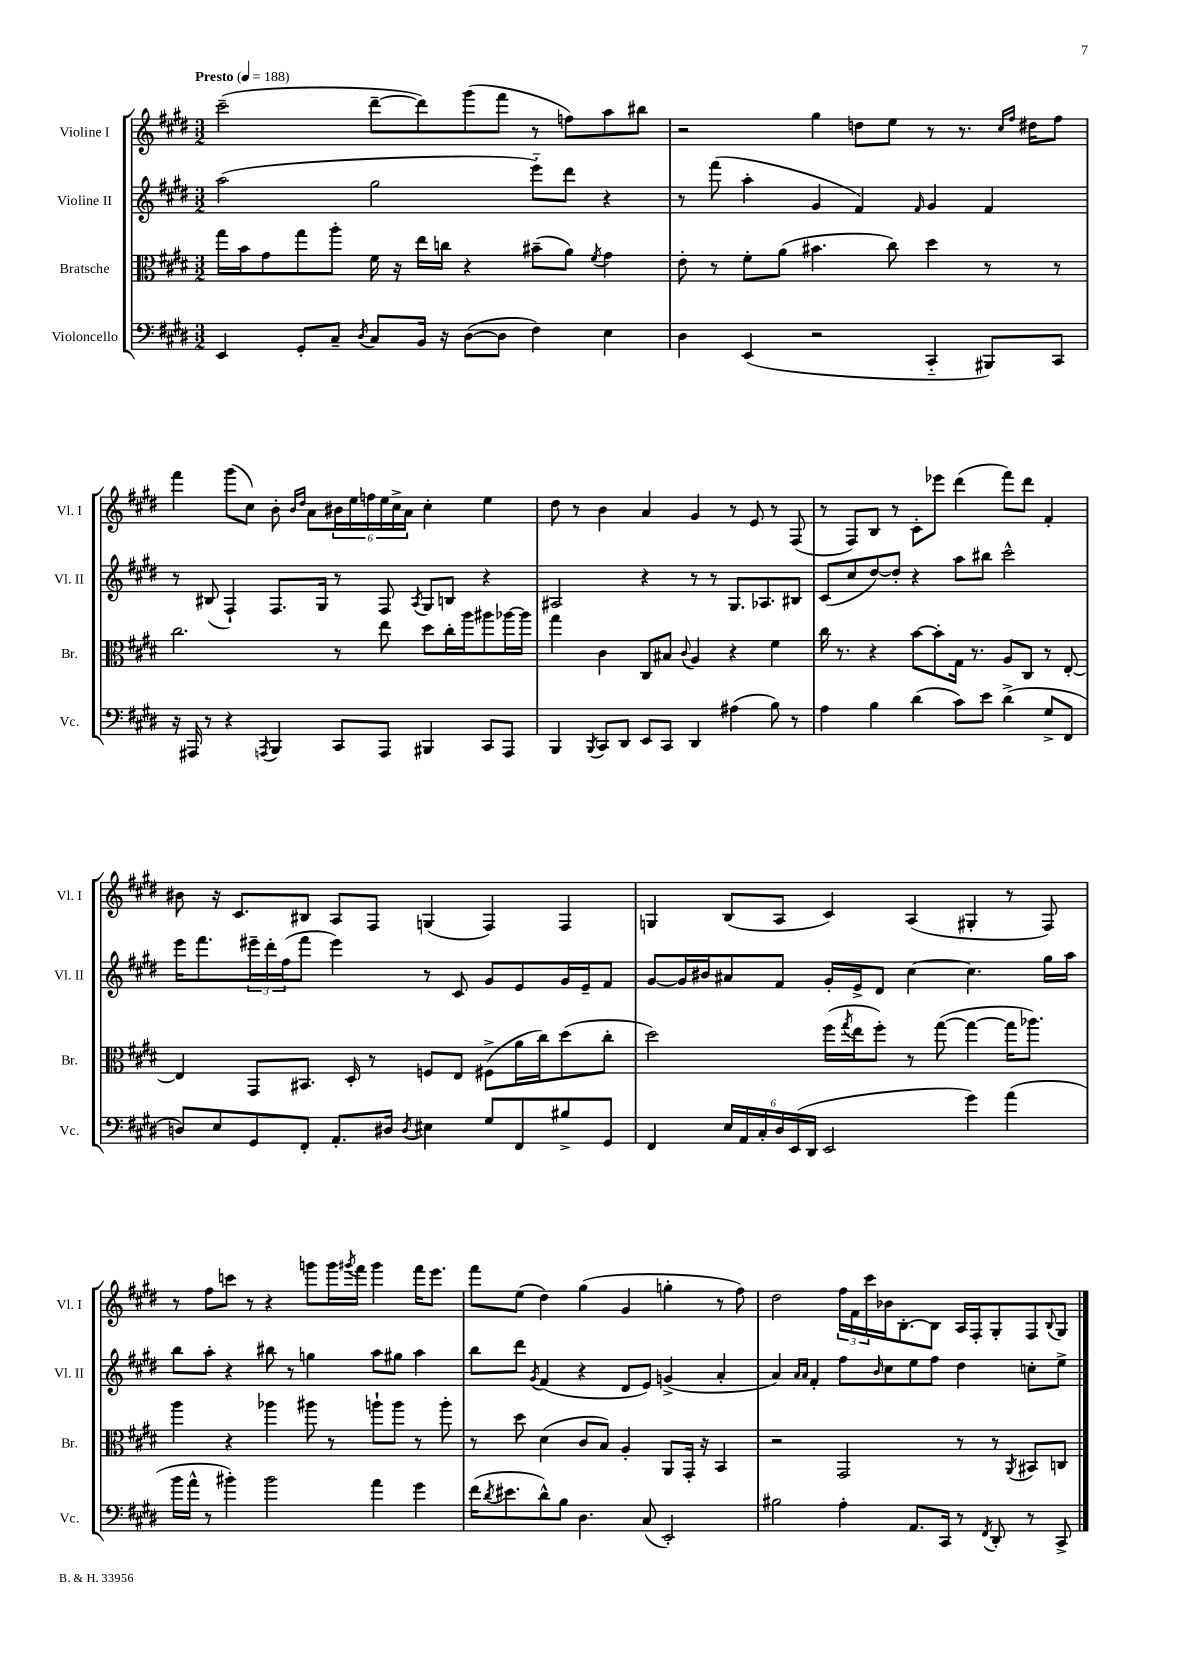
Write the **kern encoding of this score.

**kern	**kern	**kern	**kern
*staff4	*staff3	*staff2	*staff1
*clefF4	*clefC3	*clefG2	*clefG2
*k[f#c#g#d#]	*k[f#c#g#d#]	*k[f#c#g#d#]	*k[f#c#g#d#]
*M3/2	*M3/2	*M3/2	*M3/2
*MM188	*MM188	*MM188	*MM188
4EE	16gg#	(2aa	(2ccc#~
.	16b	.	.
.	8g#	.	.
8GG#'	8gg#	.	.
8C#~	8aa'	.	.
8qD#	.	.	.
8C#	16f#	2gg#	[8ddd#~
.	16r	.	.
16BB	16ee	.	8ddd#])
16r	16cc	.	.
([8D#	4r	.	(8ggg#
8D#]	.	.	8fff#
4F#)	(8b#~	8eee'~)	8r
.	8a)	8ddd#	8ff)
.	8qf#	.	.
4E	4g#	4r	8aa
.	.	.	8bb#
=	=	=	=
4D#	8e'	8r	2r
.	8r	(8fff#	.
(4EE	8f#'	4aa'	.
.	(8a	.	.
2r	4.b#	4g#	4gg#
.	.	4f#)	8dd
.	8cc#)	.	8ee
.	.	16qqf#	.
4CC#'~	4dd#	4g#	8r
.	.	.	8.r
8BBB#)	8r	4f#	.
.	.	.	16qqcc#
.	.	.	16qqff#
.	.	.	16dd#
8CC#	8r	.	8ff#
=	=	=	=
16r	2.cc#	8r	4fff#
16AAA#	.	.	.
8r	.	(8B#	.
4r	.	4F#`)	(8ggg#
.	.	.	8cc#)
8qAAA	.	.	.
4BBB	.	8.F#	8b'
.	.	.	16qqb
.	.	.	16qqdd#
.	.	.	8a
.	.	16G#	.
8CC#	8r	8r	24b#
.	.	.	24ee
.	.	.	24ff
8AAA	8ee	8F#	24ee
.	.	.	24cc#^
.	.	.	24a
.	.	8qA	.
4BBB#	8dd#	8G#	4cc#'
.	16cc#'	8B	.
.	16aa	.	.
8CC#	8aa#	4r	4ee
8AAA	[16aa-	.	.
.	16aa-]	.	.
=	=	=	=
4BBB	4gg#	2A#	8dd#
.	.	.	8r
8qBBB	.	.	.
8CC#	4c#	.	4b
8DD#	.	.	.
8EE	8C#	4r	4a
8CC#	8B#	.	.
.	8qqc#	.	.
4DD#	4A	8r	4g#
.	.	8r	.
(4A#	4r	8.G#	8r
.	.	.	8e
.	.	8.A-	.
8B)	4f#	.	8r
8r	.	8B#	(8F#
=	=	=	=
4A	16cc#	(8c#	8r
.	8.r	.	.
.	.	8cc#	8F#)
4B	4r	[8dd#)	8B
.	.	8dd#']	8r
(4d#	[8b	4r	8c#'
.	8b']	.	8eee-
8c#)	16G#	8aa	(4ddd#
.	8.r	.	.
8e	.	8bb#	.
(4d#^	8A	2ccc#^^	8fff#)
.	8C#	.	8ddd#
8G#^	8r	.	4f#'
8FF#	[8E'	.	.
=	=	=	=
8D)	4E]	16eee	8b#
.	.	8.fff#	.
8E	.	.	16r
.	.	.	8.c#
8GG#	8GG#	24eee#~	.
.	.	24ddd#'	.
.	.	(24ff#	.
8FF#'	8.BB#	8fff#	8B#
8.AA'	.	4eee#)	8A
.	16D#'	.	.
.	8r	.	8F#
16D#	.	.	.
8qD#	.	.	.
4E#	8F	8r	(4G
.	8E	8c#	.
8G#	(8F#^	8g#	4F#)
8FF#	16a	8e	.
.	16cc#)	.	.
8B#^	(8dd#	16g#	4F#
.	.	16e~	.
8GG#	8cc#'	8f#	.
=	=	=	=
4FF#	2dd#)	[8g#	4G
.	.	16g#]	.
.	.	16b#	.
24E	.	8a#	(8B
24AA	.	.	.
24C#'	.	.	.
24D#	.	8f#	8A
(24EE	.	.	.
24DD#	.	.	.
2EE	(16ff#	16g#'	4c#)
.	8qgg#	.	.
.	16ee	16e^	.
.	8ff#')	8d#	.
.	8r	[4cc#	(4A
.	([8gg#	.	.
4g#)	4gg#_	4.cc#]	4G#'
(4a	16gg#]	.	8r
.	8.aa-)	.	.
.	.	16gg#	8F#)
.	.	16aa	.
=	=	=	=
16b	4aa	8bb	8r
16a^^	.	.	.
8r	.	8aa'	8ff#
4b#')	4r	4r	8ccc
.	.	.	8r
2b#	4aa-	8bb#	4r
.	.	8r	.
.	8aa#	4gg	8ggg
.	8r	.	16ggg
.	.	.	8qggg#
.	.	.	16fff#
4a	8aa`	8aa	4ggg#
.	8aa	8gg#	.
4g#	8r	4aa	16fff#
.	.	.	8.eee
.	8aa'	.	.
=	=	=	=
(16f#	8r	8bb	8fff#
8qd#	.	.	.
8.e#	.	.	.
.	8dd#	8ddd#	(8ee
.	.	8qg#	.
8d#^^)	(4d#	(4f#	4dd#)
8B	.	.	.
4.D#	8c#	4r	(4gg#
.	8B)	.	.
.	4A'	8d#	4g#
(8C#	.	8e)	.
2EE')	8AA	(4g^	4gg'
.	16GG#'	.	.
.	16r	.	.
.	4BB	4a'	8r
.	.	.	8ff#)
=	=	=	=
2B#	2r	4a)	2dd#
.	.	16qqa	.
.	.	16qqa	.
.	.	4f#'	.
4A'	2GG#	8ff#	24ff#
.	.	.	24f#
.	.	.	24ccc#
.	.	16qqb	.
.	.	8cc#	16b-
.	.	.	[8.B'
8.AA	.	8ee	.
.	.	8ff#	8B]
16CC#	.	.	.
8r	8r	4dd#	16A
.	.	.	16F#'
8qFF#	.	.	.
8DD#'	8r	.	8G#'
.	8qAA	.	.
8r	8BB#	8cc'	8F#
.	.	.	8qqB
8CC#^	8C	8ee^	8G#
==	==	==	==
*-	*-	*-	*-
